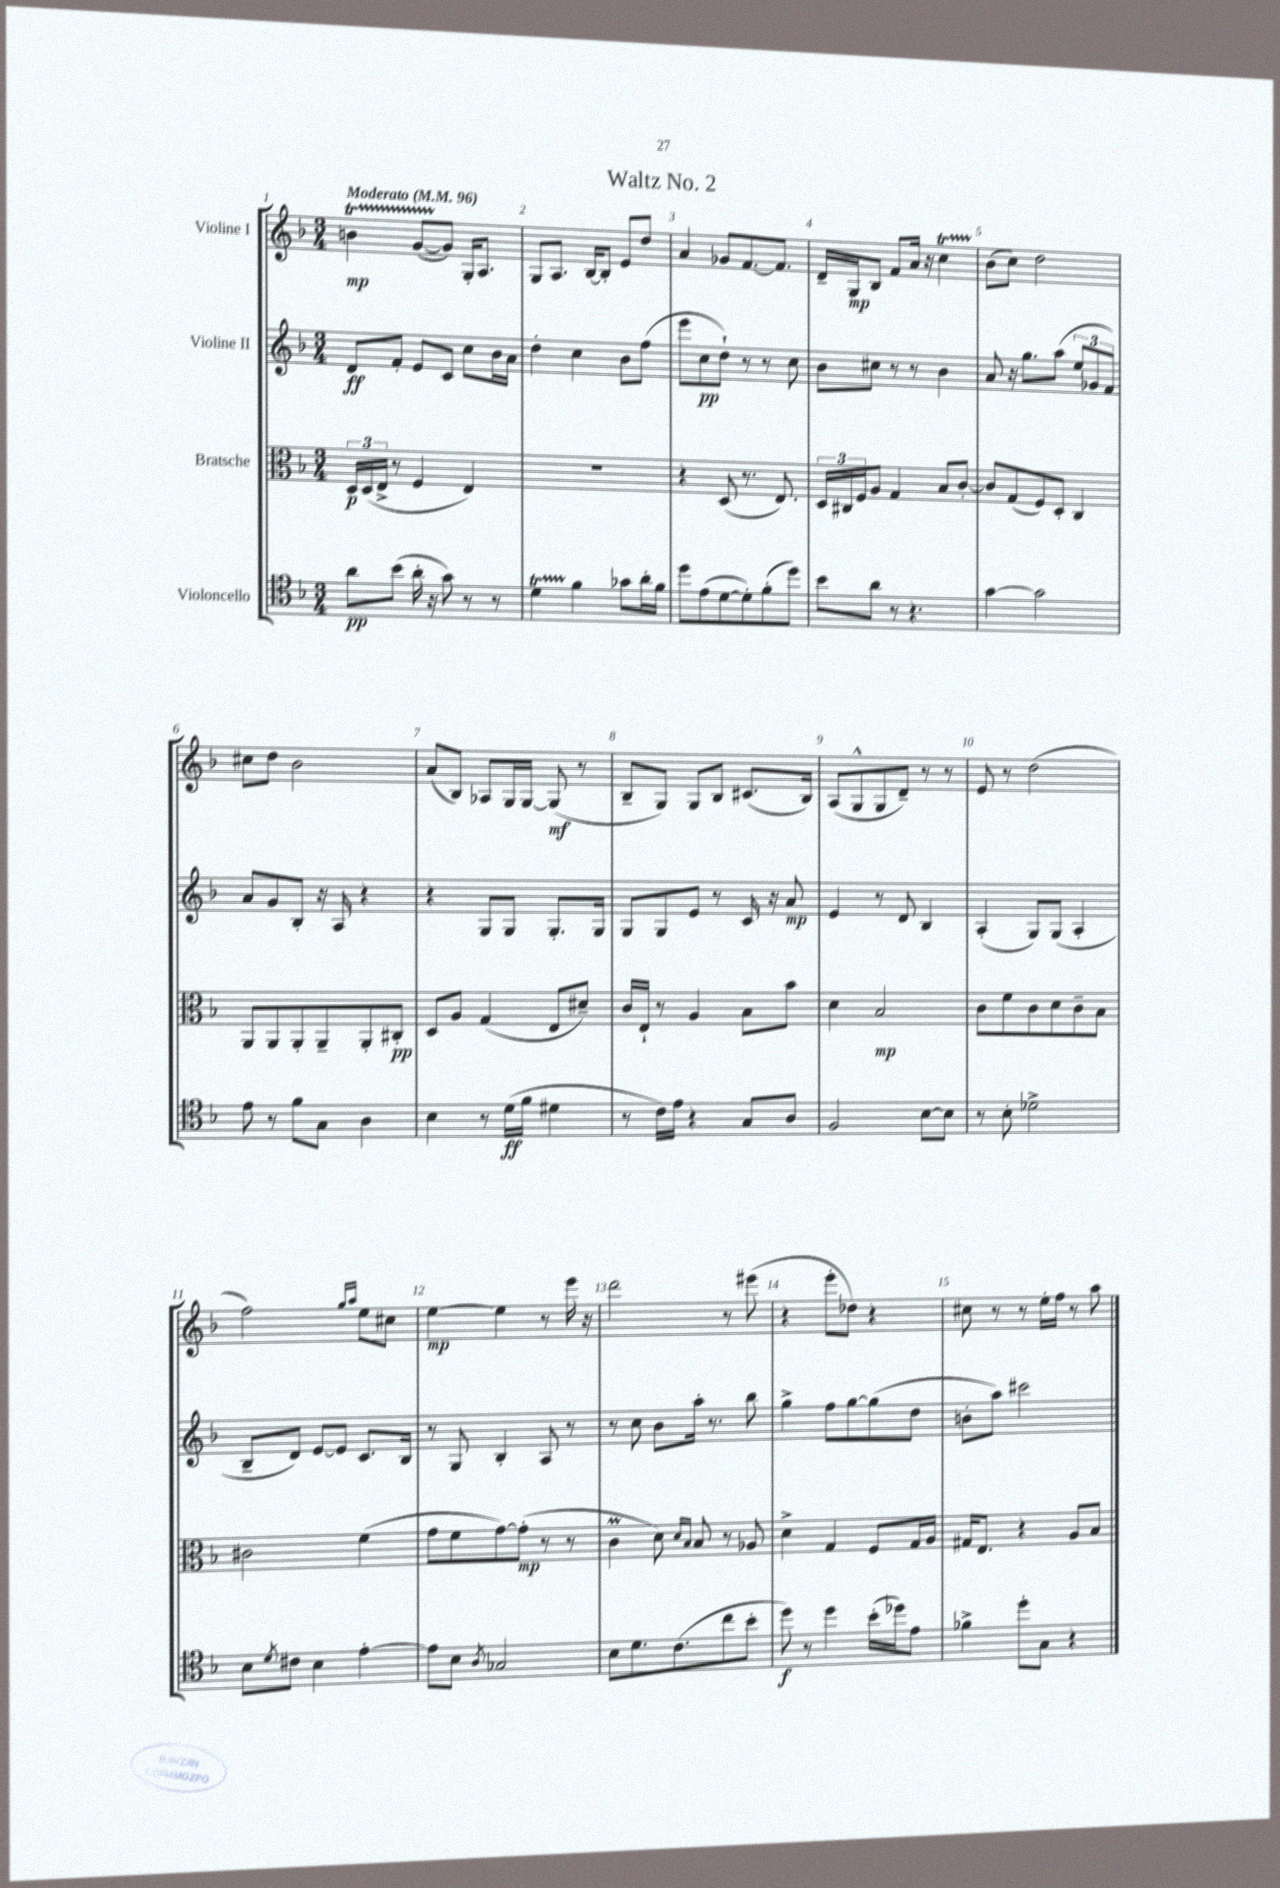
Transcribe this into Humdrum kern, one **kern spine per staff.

**kern	**kern	**kern	**kern
*staff4	*staff3	*staff2	*staff1
*clefC4	*clefC3	*clefG2	*clefG2
*k[b-]	*k[b-]	*k[b-]	*k[b-]
*M3/4	*M3/4	*M3/4	*M3/4
*MM96	*MM96	*MM96	*MM96
8a	24D	8d	4b
.	(24D	.	.
.	24E^	.	.
(8b-	8r	8f'	.
16a'	4F	8e	([8g
16r	.	.	.
8g)	.	8c	8g])
8r	4E)	8cc	16G'
.	.	.	8.A
8r	.	16b-	.
.	.	16a	.
=	=	=	=
4d	2.r	4dd'	8G
.	.	.	8.A
4f	.	4cc	.
.	.	.	[16B-
.	.	.	8B-']
8g-	.	8b-	8e
16a'	.	(8ff	8dd
16f	.	.	.
=	=	=	=
8dd	4r	8eee	4a
(8e	.	8cc	.
[8d	(8D	8dd`)	8g-
8d'])	8.r	8r	[8.f
(8f'	.	8r	.
.	8.E)	.	8.f]
8dd)	.	8cc	.
=	=	=	=
8b-	24D	8b-	16d~
.	24C#	.	.
.	.	.	16G
.	24F	.	.
8a	8A	8cc#	8B-
8r	4G	8r	8f
4.r	.	8r	16a
.	.	.	16r
.	8B-	4b-	4cc
.	[8c'	.	.
=	=	=	=
[4g	8c]	8a	(8b-
.	(8G	16r	8cc)
.	.	8.gg	.
2g]	8F)	.	2dd
.	8D'	(8aa	.
.	4C	12ee	.
.	.	12g-	.
.	.	12f)	.
=	=	=	=
8e	8AA	8a	8cc#
8r	8AA	8g	8dd
8f	8AA'	8B-'	2b-
8G	8AA~	16r	.
.	.	16A	.
4A	8AA'	4r	.
.	8C#'	.	.
=	=	=	=
4B-	8D	4r	(8a
.	8A	.	8B-)
8r	(4G	8G	8A-
(16d	.	8G	16G
16f	.	.	[16G
4d#	8E	8.G'	(8G]
.	8d#~)	.	8r
.	.	16G	.
=	=	=	=
8r	16c	8G	8B-~
.	16E`	.	.
16c)	8r	8G	8G)
16e	.	.	.
4r	4A	8e	8G
.	.	8r	8B-
8G	8B-	16c	(8.c#
.	.	16r	.
8A	8b-	8a	.
.	.	.	16B-)
=	=	=	=
2F	4d	4e	(8A
.	.	.	8G^^
.	2B-	8r	8G
.	.	8d	8d~)
[8B-	.	4B-	8r
8B-]	.	.	8r
=	=	=	=
8r	8c	(4A'	8e
8B-'	8f	.	8r
2d-^	8c	8G)	(2dd
.	8d	(8G	.
.	8c~	4A'	.
.	8B-	.	.
=	=	=	=
8B-	2c#	8B-~	2ff)
8qd	.	.	.
8c#	.	8d)	.
4B-	.	[8e	.
.	.	8e]	.
.	.	.	16qqgg
.	.	.	16qqaa
[4e'	(4f	8.c	8ee
.	.	.	8cc#
.	.	16B-	.
=	=	=	=
8e]	8g	8r	[4ee
8B-	8f	8G	.
8qA	.	.	.
2G-	[8g)	4B-'	4ee]
.	(8g']	.	.
.	8r	8A	8r
.	8r	8r	16eee
.	.	.	16r
=	=	=	=
8B-	4c	8r	2ddd
8.d	.	8cc	.
.	8d)	8b-	.
(8.c	.	.	.
.	16qqd	.	.
.	16qqB-	.	.
.	8B-	16aa'	.
.	.	8.r	.
8cc	8r	.	8r
8b-'	8A-	8bb-	(8eee#
=	=	=	=
8dd)	4d^	4gg^	4r
8r	.	.	.
4dd	4G	8ff	8eee'
.	.	[8gg	8dd-)
(16b-'	8F	(8gg]	4r
16dd-)	.	.	.
8e	16G	8dd	.
.	16A	.	.
=	=	=	=
4f-^	16G#	8b'	8cc#
.	8.E	.	.
.	.	8aa)	8r
8dd'	4r	2ccc#	8r
8G	.	.	16ee'
.	.	.	16ff
4r	8A	.	8r
.	8B-	.	8aa
==	==	==	==
*-	*-	*-	*-
